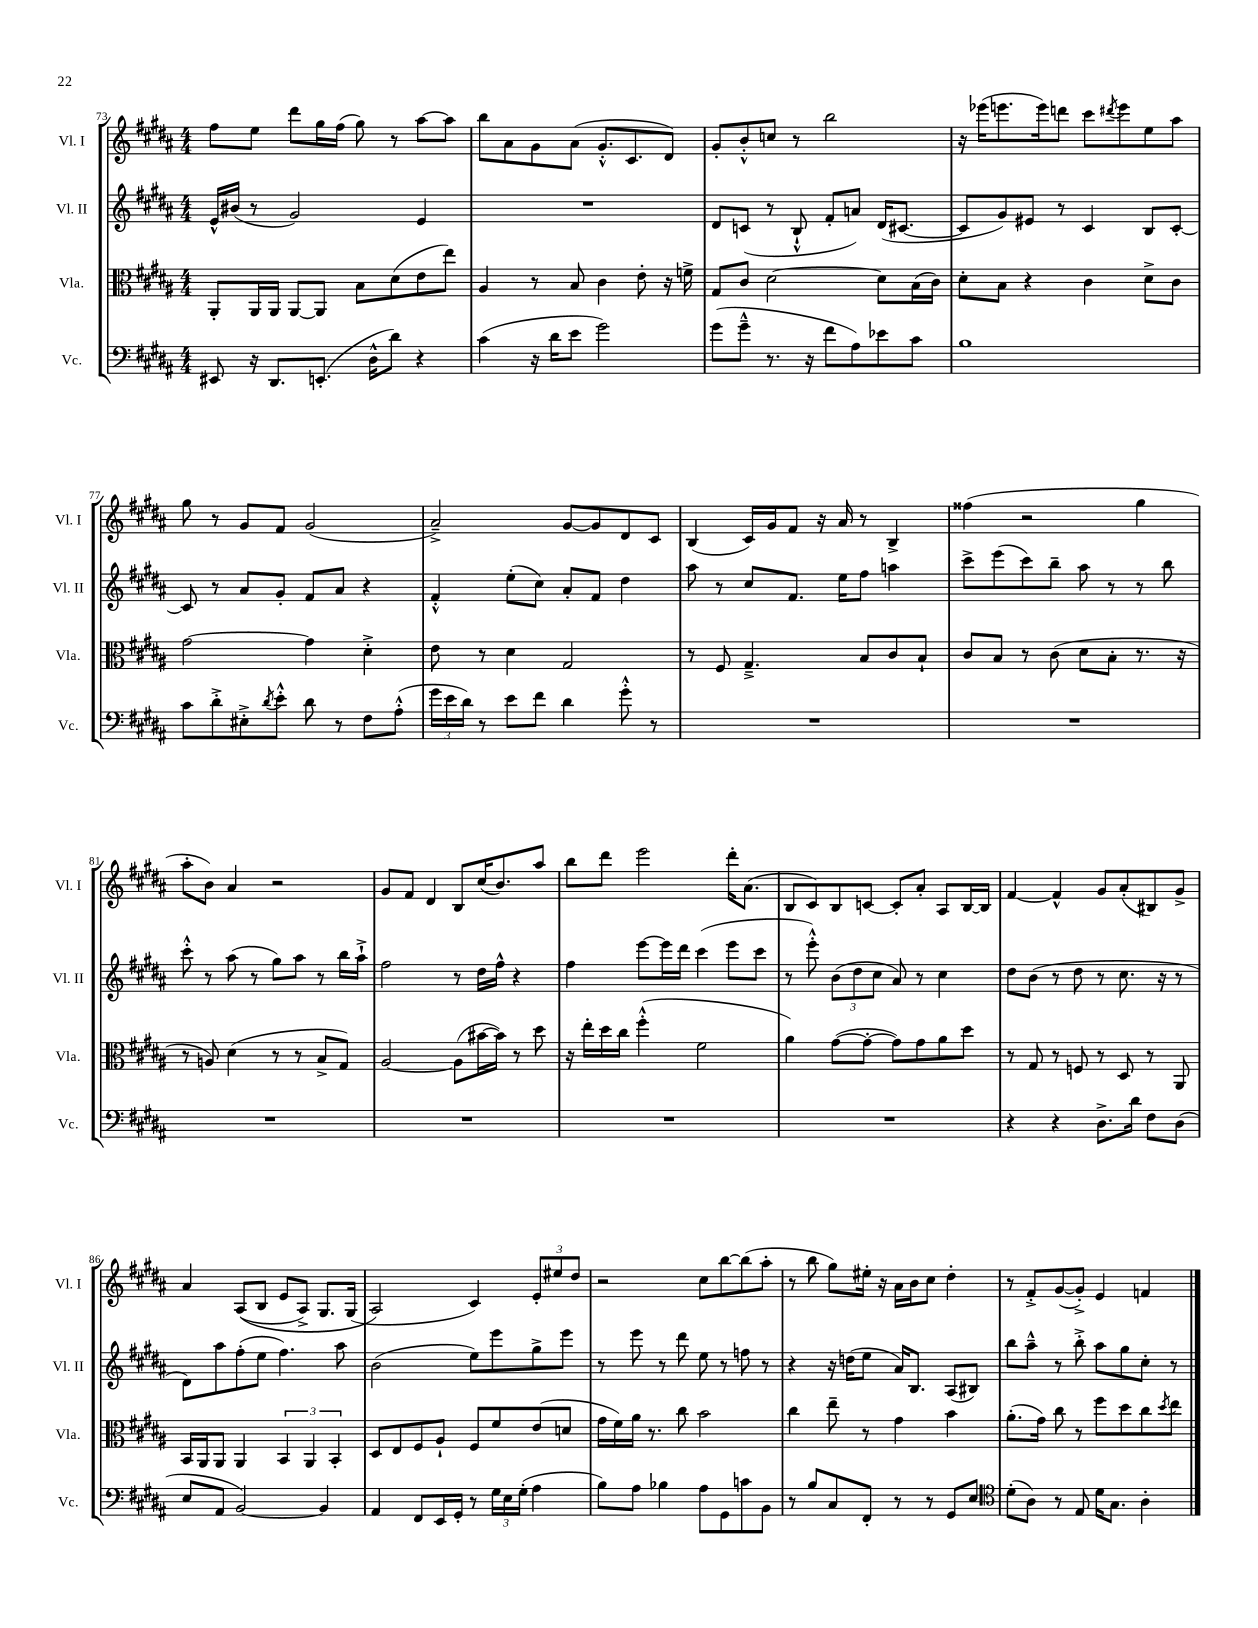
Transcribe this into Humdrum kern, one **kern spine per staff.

**kern	**kern	**kern	**kern
*staff4	*staff3	*staff2	*staff1
*clefF4	*clefC3	*clefG2	*clefG2
*k[f#c#g#d#a#]	*k[f#c#g#d#a#]	*k[f#c#g#d#a#]	*k[f#c#g#d#a#]
*M4/4	*M4/4	*M4/4	*M4/4
8EE#	8AA#'	16e^^	8ff#
.	.	(16b#	.
16r	16AA#	8r	8ee
8.DD#	16AA#	.	.
.	[8AA#	2g#)	8ddd#
(8.EE'	8AA#]	.	16gg#
.	.	.	(16ff#
.	8B	.	8gg#)
16D#^^	.	.	.
8d#)	(8d#	.	8r
4r	8e	4e	[8aa#
.	8ee)	.	8aa#]
=	=	=	=
(4c#	4A#	1r	8bb
.	.	.	8a#
16r	8r	.	8g#
16d#	.	.	.
8e	8B	.	(8a#
2g#)	4c#	.	8.g#'^^
.	.	.	8.c#
.	8e'	.	.
.	16r	.	8d#)
.	16f^	.	.
=	=	=	=
(8g#	8G#	8d#	8g#'
8g#~^^	8c#	(8c	8b'^^
8.r	[2d#	8r	8cc
.	.	8B`^^	8r
16r	.	.	.
8f#	.	8f#'	2bb
8A#)	.	8a)	.
8e-	8d#]	(16d#	.
.	.	[8.c#	.
8c#	(16B	.	.
.	16c#)	.	.
=	=	=	=
1B	8d#'	8c#]	16r
.	.	.	(16eee-
.	8B	8g#)	8.eee
.	4r	8e#	.
.	.	.	16eee)
.	.	8r	8ddd
.	4c#	4c#	8ccc#
.	.	.	8qddd#
.	.	.	8eee
.	8d#^	8B	8ee
.	8c#	[8c#'	8aa#
=	=	=	=
8c#	[2g#	8c#]	8gg#
8d#'^	.	8r	8r
8E#'^	.	8a#	8g#
8qd#	.	.	.
8e'^^	.	8g#'	8f#
8d#	4g#]	8f#	(2g#
8r	.	8a#	.
8F#	4d#'^	4r	.
(8A#'^^	.	.	.
=	=	=	=
24g#	8e	4f#'^^	2a#~^)
24e	.	.	.
24d#)	.	.	.
8r	8r	.	.
8e	4d#	(8ee'	.
8f#	.	8cc#)	.
4d#	2G#	8a#'	[8g#
.	.	8f#	8g#]
8g#'^^	.	4dd#	8d#
8r	.	.	8c#
=	=	=	=
1r	8r	8aa#	(4B
.	8F#	8r	.
.	4.G#~^	8cc#	16c#)
.	.	.	16g#
.	.	8.f#	8f#
.	.	.	16r
.	.	16ee	16a#
.	8B	8ff#	8r
.	8c#	4aa	4B^
.	8B`	.	.
=	=	=	=
1r	8c#	8ccc#^	(4ff##
.	8B	(8eee	.
.	8r	8ccc#)	2r
.	(8c#	8bb~	.
.	8d#	8aa#	.
.	8B'	8r	.
.	8.r	8r	4gg#
.	.	8bb	.
.	16r	.	.
=	=	=	=
1r	8r	8ccc#'^^	8aa#'
.	8A)	8r	8b)
.	(4d#	(8aa#	4a#
.	.	8r	.
.	8r	8gg#)	2r
.	8r	8aa#	.
.	8B^	8r	.
.	8G#)	16bb	.
.	.	16aa#`^	.
=	=	=	=
1r	[2A#	2ff#	8g#
.	.	.	8f#
.	.	.	4d#
.	(8A#]	8r	8B
.	[16b#	16dd#	(16cc#
.	16b#])	16ff#^^	8.b)
.	8r	4r	.
.	8dd#	.	8aa#
=	=	=	=
1r	16r	4ff#	8bb
.	16ee'	.	.
.	16dd#	.	8ddd#
.	16cc#	.	.
.	(4ff#'^^	[8eee	2eee
.	.	16eee]	.
.	.	16ddd#	.
.	2f#	(4ccc#	.
.	.	8eee	16ddd#'
.	.	.	(8.a#
.	.	8ccc#	.
=	=	=	=
1r	4a#)	8r	8B
.	.	8eee'^^)	8c#)
.	([8g#	(12b	8B
.	.	12dd#	.
.	8g#'_	.	[8c
.	.	12cc#	.
.	8g#])	8a#)	8c']
.	8g#	8r	8a#'
.	8a#	4cc#	8A#
.	8dd#	.	[16B
.	.	.	16B]
=	=	=	=
4r	8r	8dd#	[4f#
.	8G#	(8b	.
4r	8r	8r	4f#^^]
.	8F	8dd#	.
8.D#^	8r	8r	8g#
.	8D#	8.cc#	(8a#'
16d#	.	.	.
8F#	8r	.	8B#)
.	.	16r	.
(8D#	8AA#	8r	8g#^
=	=	=	=
8E	16BB	8d#)	4a#
.	16AA#	.	.
8AA#	8AA#	8aa#	.
[2BB)	4AA#	(8ff#'	&((8A#
.	.	8ee	8B
.	6BB	4.ff#)	8e
.	.	.	8A#^)
.	6AA#	.	.
4BB]	.	.	8.G#
.	6BB'	.	.
.	.	8aa#	.
.	.	.	(16G#
=	=	=	=
4AA#	8D#	(2b	2A#&)
.	8E	.	.
8FF#	8F#	.	.
16EE	8A#`	.	.
16GG#'	.	.	.
8r	8F#	8ee)	4c#)
24G#	8f#	8eee	.
24E	.	.	.
(24G#'	.	.	.
4A#	(8e	8gg#^	12e'
.	.	.	12ee#
.	8d	8eee	.
.	.	.	12dd#
=	=	=	=
8B)	16g#	8r	2r
.	16f#)	.	.
8A#	16a#	8eee	.
.	8.r	.	.
4B-	.	8r	.
.	8cc#	8ddd#	.
8A#	2b	8ee	8cc#
8GG#	.	8r	[8bb
8c	.	8ff	(8bb]
8BB	.	8r	8aa#'
=	=	=	=
8r	4cc#	4r	8r
8B	.	.	8bb
8C#	8ee~	16r	8gg#)
.	.	(16dd	.
8FF#'	8r	8ee	16ee#'
.	.	.	16r
8r	4g#	16a#)	16a#
.	.	8.B	16b
8r	.	.	8cc#
8GG#	4b	(8A#	4dd#'
8E	.	8B#)	.
=	=	=	=
*clefC4	*	*	*
(8d#'	(8.a#'	8bb	8r
8A#)	.	8aa#~^^	8f#'^
.	16g#)	.	.
8r	8cc#	8r	([8g#
8E	8r	8bb'^	8g#'^])
16d#	8ff#	8aa#	4e
8.G#	.	.	.
.	8dd#	8gg#	.
4A#'	8cc#	8cc#'	4f
.	8qdd#	.	.
.	8ee	8r	.
==	==	==	==
*-	*-	*-	*-
